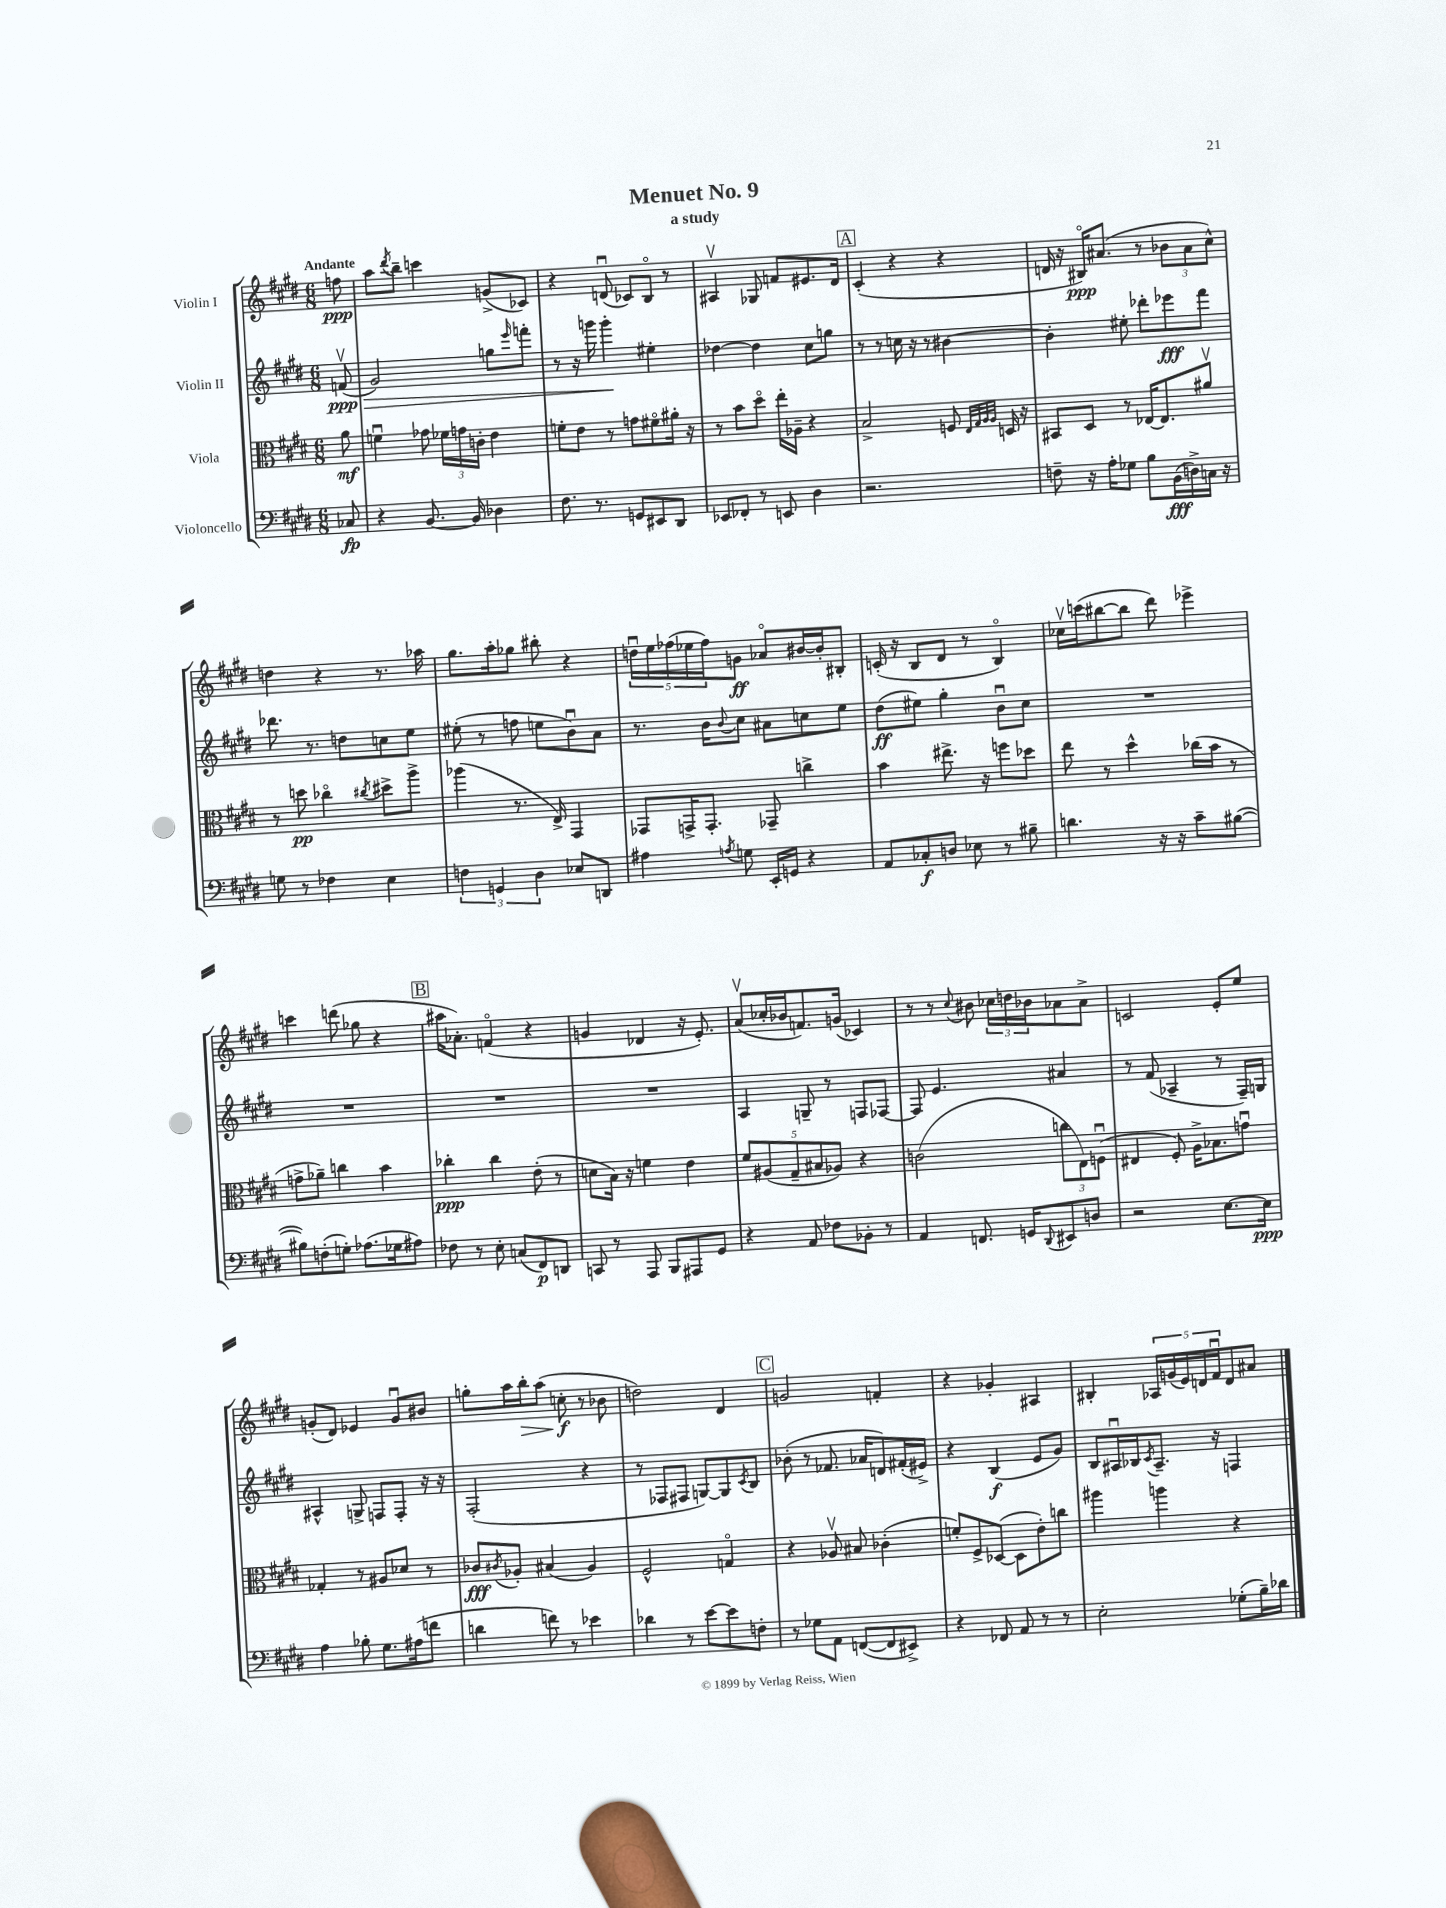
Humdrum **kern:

**kern	**kern	**kern	**kern
*staff4	*staff3	*staff2	*staff1
*clefF4	*clefC3	*clefG2	*clefG2
*k[f#c#g#d#]	*k[f#c#g#d#]	*k[f#c#g#d#]	*k[f#c#g#d#]
*M6/8	*M6/8	*M6/8	*M6/8
8C-	8a	(8fv	8ff
=	=	=	=
4r	4fu	2g#)	8aa
.	.	.	8qddd#
.	.	.	8bb~
[8.BB	8g-	.	4ccc
.	24f-	.	.
.	24g	.	.
16BB]	.	.	.
.	24c'	.	.
4D-	4e	8gg	(8g^
.	.	16qqeee	.
.	.	8fff'	8c-)
=	=	=	=
8.F#	8f'	8r	4r
.	8e	16r	.
8.r	.	16ggg	.
.	8r	4ggg'	(8du
8GG	8g	.	8c-)
8EE#	8f#o	4ee#'	8Bo
8DD#	16a#'	.	8r
.	16r	.	.
=	=	=	=
8EE-	8r	[4dd-	4A#v
8FF-'	8b	.	.
8r	8dd#o	4dd-]	8G-
8EE	16ee'	.	8f
.	16A-~	.	.
4D#	4r	8cc#	8.e#
.	.	8gg	.
.	.	.	16d#
=	=	=	=
2.r	2B^	8r	(4c#'
.	.	8r	.
.	.	16cc	4r
.	.	16r	.
.	.	8r	.
.	8F	[4b#	4r
.	32qqE	.	.
.	32qqG#	.	.
.	32qqA	.	.
.	32qqA	.	.
.	16D	.	.
.	16r	.	.
=	=	=	=
8F~	8BB#	4b#']	16d
.	.	.	16r
16r	8D#	.	16B#o)
16A'	.	.	(8.a#
8G-	8r	8ee#'	.
8B	[16E-	8ddd-'	8r
.	8.E-]	.	.
(16BB	.	8eee-	12b-
16D^)	.	.	.
.	.	.	12a#
16C	8a#v	8fff#	.
.	.	.	12cc#^^)
16r	.	.	.
=	=	=	=
8G	8r	8.ddd-	4dd
8r	8dd	.	.
.	.	8.r	.
4F-	4cc-o	.	4r
.	.	8dd	.
.	8qcc#	.	.
4E	8dd#^	8cc	8.r
.	8aa^	8ee	.
.	.	.	16aa-
=	=	=	=
6F	(4aa-	(8ee#'	8.gg#
.	.	8r	.
6GG	.	.	.
.	.	.	16aa'
.	8.r	8ff	8gg-
6D#	.	.	.
.	.	8ee	8bb#'
.	16E^)	.	.
8E-	4GG#	8bu)	4r
8DD	.	8a	.
=	=	=	=
4A#	8GG-	8.r	20ddu
.	.	.	20ee
.	.	.	(20ff-
.	16GG^	.	.
.	.	.	20ee-
.	8.GG'	16b	.
.	.	.	20ff-)
8qA	.	8qqb	.
8G	.	8cc#	8g
16EE'	8GG-~	8a#	8a-o
16GG	.	.	.
4r	4cc^	8cc	[16b#
.	.	.	16b#']
.	.	8ee	8B#'
=	=	=	=
8AA	4b	(8dd#	(16c'
.	.	.	16r
8C-'	.	8ee#)	8B
8D	8.ee#^	4gg#'	8d#
8E-	.	.	8r
.	16r	.	.
8r	8ff	8bu	4Bo)
8B#~	8dd-	8cc#	.
=	=	=	=
4.d	8ee	2.r	16cc-v
.	.	.	(16ccc
.	8r	.	[8bb#
.	4dd#^^	.	8bb#]
16r	.	.	8ddd#)
16r	.	.	.
8c#~	(16cc-	.	4eee-^
.	16b	.	.
([8B#	8r	.	.
=	=	=	=
8B#])	8g^	2.r	4ccc
(8F'	8a-~)	.	.
8G')	4cc	.	(8ddd
(8.A-	.	.	8gg-
.	4b	.	4r
16G-	.	.	.
8A#)	.	.	.
=	=	=	=
8F-	4cc-'	2.r	16aa#
.	.	.	8.a-')
8r	.	.	.
8E'	4cc-	.	(4fo
(8C	.	.	.
8FF#)	(8e'	.	4r
8DD	8r	.	.
=	=	=	=
8CC	8d	2.r	4g
8r	16B)	.	.
.	16r	.	.
8AAA	4f	.	4d-
8BBB	.	.	.
8AAA#	4e	.	16r
.	.	.	8.e')
8GG#	.	.	.
=	=	=	=
4r	10f#	4A	(8av
.	(10A#	.	.
.	.	.	16cc-'
.	.	.	16b-
.	10G#~	.	.
8AA	.	8G~	8.f)
.	10B#	.	.
8F-	.	8r	.
.	10A-)	.	.
.	.	.	(16g
8BB-'	4r	8F	4c-)
8r	.	[8F-	.
=	=	=	=
4AA	(2c	8F-]	8r
.	.	4.e	8r
.	.	.	8qqcc#
8.FF	.	.	8b#
.	.	.	24cc-
.	.	.	24dd
16GG	.	.	.
.	.	.	24b-
8qqDD#	.	.	.
8EE#	12cc	4a#	8a-
.	12E)	.	.
8D	.	.	8a-^
.	(12Fu	.	.
=	=	=	=
2r	4E#	8r	2c
.	.	(8f#	.
.	8F#')	4A-~	.
.	16A^	.	.
.	8.B-	.	.
[8.E	.	8r	8e'
.	8gu	16F#~)	8ee
16E]	.	16G	.
=	=	=	=
4A	4G-'	4A#^^	(8g'
.	.	.	8d#)
8B-'	8r	8G^	4e-
8.G#	8A#	8F	.
.	8d-	8F'	8gu
(16A#	.	.	.
8f	8r	16r	8b#
.	.	16r	.
=	=	=	=
4d	8c-	(2F#'	8gg'
.	8qc#	.	.
.	8A-'	.	16aa
.	.	.	16bb'
8f)	(4B#	.	(8aa
8r	.	.	8cc'
4e-	4A-)	4r	8r
.	.	.	8b-
=	=	=	=
4d-	2F#^^	8r	2dd)
.	.	8F-	.
8r	.	8F#	.
[8e	.	[8G)	.
8e]	4Go	8G]	4d#
.	.	8qc#	.
8F'	.	8B	.
=	=	=	=
8r	4r	(8b-'	2g
8G-	.	8r	.
8AA	8A-v	8.f-	.
([8FF	8B#	.	.
.	.	16a-	.
8FF]	(4c-'	8d)	4f'
8EE#^)	.	(16f#'	.
.	.	16e#^)	.
=	=	=	=
4r	8f')	4r	4r
.	8F#^	.	.
8FF-	([8D-	(4B	4g-'
8AA	8D-]	.	.
8r	8e')	8e	4A#
8r	8cc	8g#)	.
=	=	=	=
2E'	4aa#	8B	4B#'
.	.	16A#u	.
.	.	16B-	.
.	.	8qc#	.
.	4aa	8.A#~	20A-
.	.	.	(20g
.	.	.	20e)
.	.	.	20d
.	.	16r	.
.	.	.	20f#u
(8G-'	4r	4F	8d
16B~)	.	.	8a#
16d-	.	.	.
==	==	==	==
*-	*-	*-	*-
